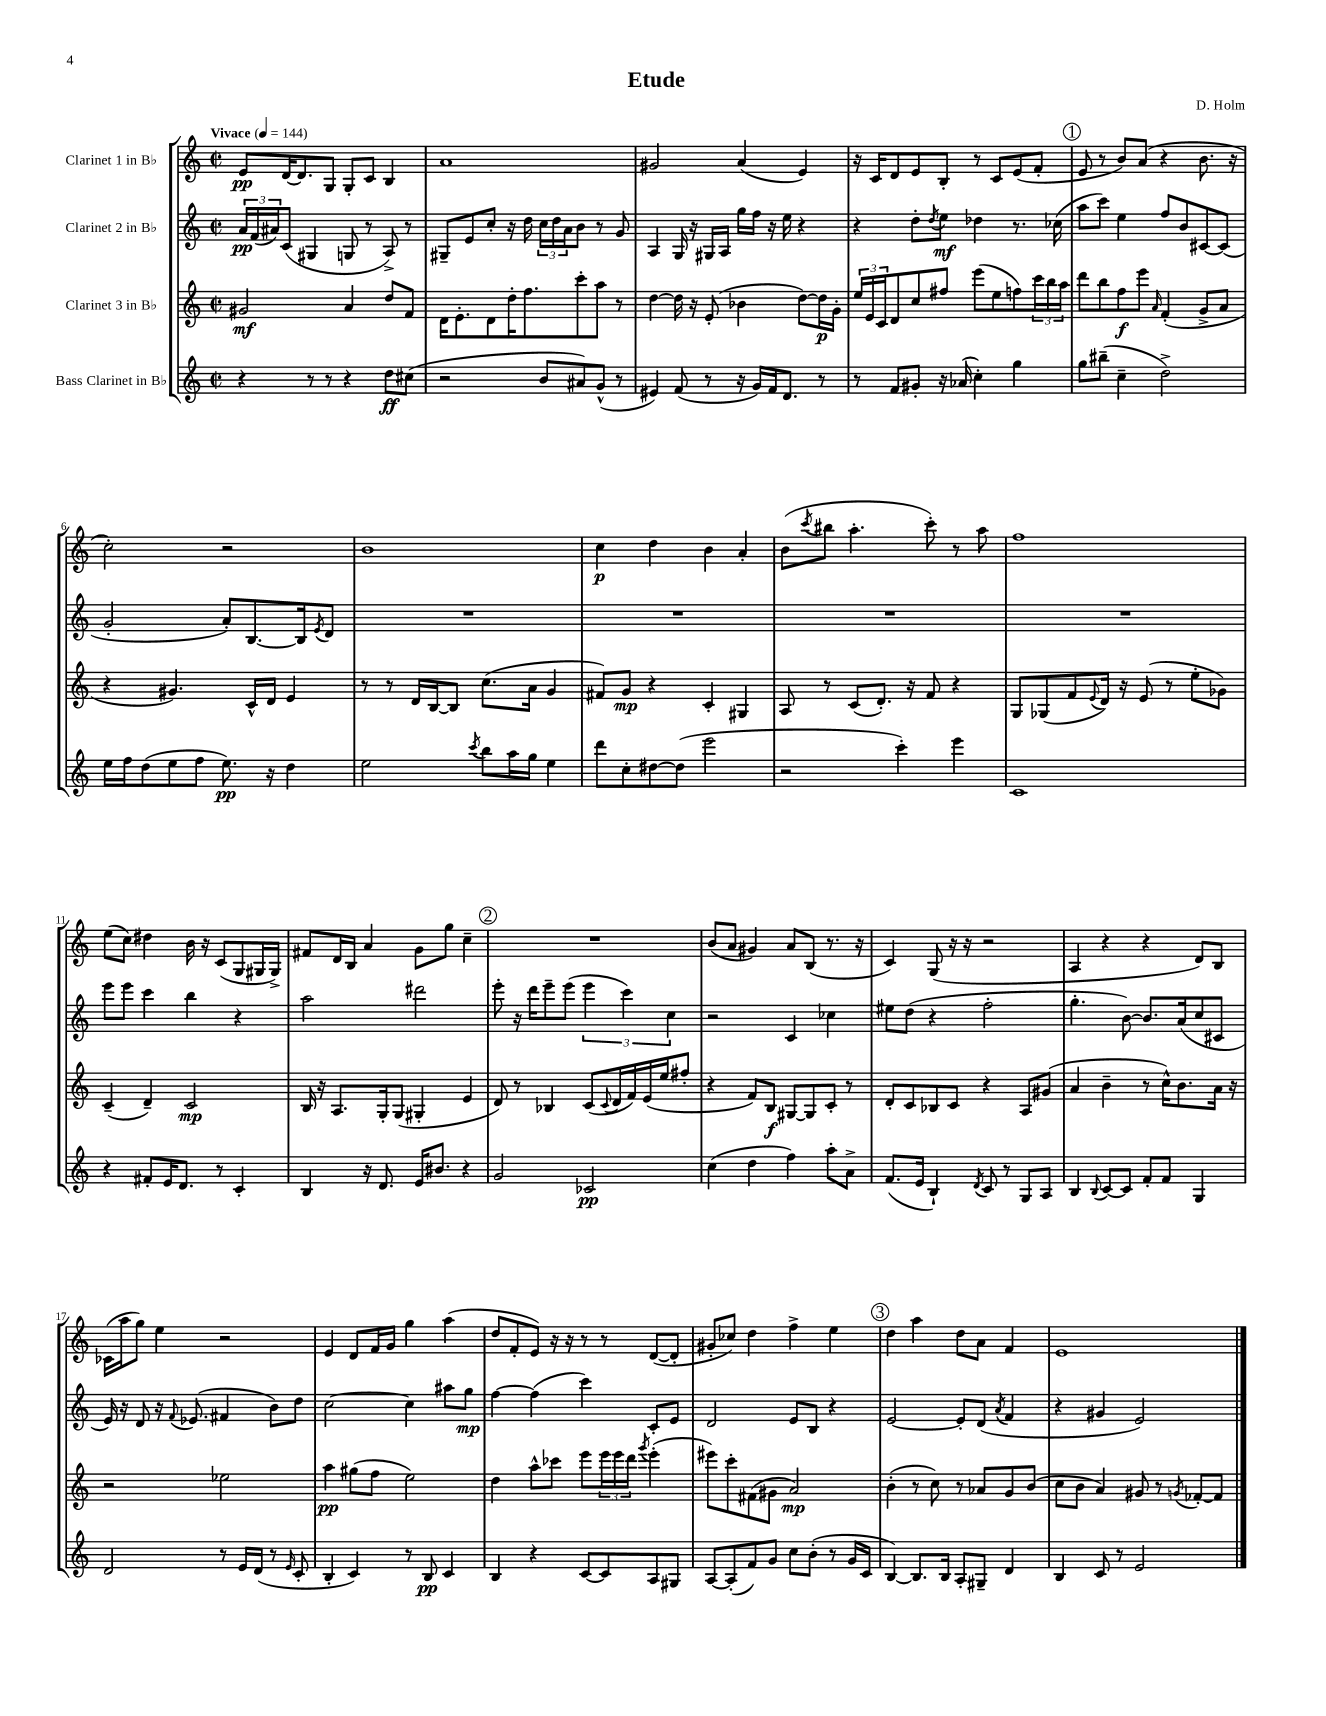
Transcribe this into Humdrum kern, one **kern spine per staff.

**kern	**dynam	**kern	**dynam	**kern	**dynam	**kern	**dynam
*part4	*part4	*part3	*part3	*part2	*part2	*part1	*part1
*staff4	*staff4	*staff3	*staff3	*staff2	*staff2	*staff1	*staff1
*I"Bass Clarinet in B♭	*	*I"Clarinet 3 in B♭	*	*I"Clarinet 2 in B♭	*	*I"Clarinet 1 in B♭	*
*clefG2	*	*clefG2	*	*clefG2	*	*clefG2	*
*k[]	*	*k[]	*	*k[]	*	*k[]	*
*M2/2	*	*M2/2	*	*M2/2	*	*M2/2	*
*met(c|)	*	*met(c|)	*	*met(c|)	*	*met(c|)	*
*MM144	*	*MM144	*	*MM144	*	*MM144	*
=1	=1	=1	=1	=1	=1	=1	=1
!	!	!	!	!	!	!LO:TX:a:B:t=Vivace	!
4r	.	2g#X/	mf	24a/LL	pp	8e/L	pp
.	.	.	.	(24f/	.	.	.
.	.	.	.	24a#X/J)	.	.	.
.	.	.	.	(8c/J	.	[16d/K	.
.	.	.	.	.	.	8.d/]	.
8r	.	.	.	4G#X/	.	.	.
8r	.	.	.	.	.	8G/J	.
4r	.	4a/	.	8Gn/	.	8G'/L	.
.	.	.	.	8r	.	8c/J	.
8dd\L	ff	8dd/L	.	8A^/)	.	4B/	.
(8cc#X\J	.	8f/J	.	8r	.	.	.
=2	=2	=2	=2	=2	=2	=2	=2
2r	.	16d\KL	.	8G#X~/L	.	1a	.
.	.	8.e'\	.	.	.	.	.
.	.	.	.	8e/	.	.	.
.	.	8d\	.	8cc'/J	.	.	.
.	.	16dd'\K	.	16r	.	.	.
.	.	8.ff\	.	16dd\	.	.	.
8b/L	.	.	.	24cc\LL	.	.	.
.	.	.	.	24dd\	.	.	.
.	.	.	.	24a\J	.	.	.
8a#X/)	.	8ccc'\	.	8b\J	.	.	.
(8g^^/J	.	8aa\J	.	8r	.	.	.
8r	.	8r	.	8g/	.	.	.
=3	=3	=3	=3	=3	=3	=3	=3
4e#X/)	.	[4dd\	.	4A/	.	2g#X/	.
(8f/	.	16dd\]	.	16G/	.	.	.
.	.	16r	.	16r	.	.	.
8r	.	(8e'/	.	16G#X/LL	.	.	.
.	.	.	.	16A/JJ	.	.	.
16r	.	4b-X\	.	16gg\LL	.	(4a/	.
16g/LL)	.	.	.	16ff\JJ	.	.	.
16f/J	.	.	.	16r	.	.	.
8.d/J	.	.	.	16ee\	.	.	.
.	.	[8dd\L)	.	4r	.	4e/)	.
8r	.	16dd\L]	p	.	.	.	.
.	.	16g'\JJ	.	.	.	.	.
=4	=4	=4	=4	=4	=4	=4	=4
8r	.	24ee/LL	.	4r	.	16r	.
.	.	24e/	.	.	.	.	.
.	.	.	.	.	.	16c/KL	.
.	.	24c/J	.	.	.	.	.
8f/L	.	8d/	.	.	.	8d/	.
8g#X'/J	.	8cc/	.	8dd'\L	.	8e/	.
.	.	.	.	8qdd/	.	.	.
16r	.	8ff#X/J	.	8ee\J	mf	8B'/J	.
(16a-X/	.	.	.	.	.	.	.
4cc'\)	.	(8eee\L	.	4dd-X\	.	8r	.
.	.	8ee\	.	.	.	8c/L	.
4gg\	.	8ffn\)	.	8.r	.	(8e/	.
.	.	24ccc\L	.	.	.	8f'/J	.
.	.	24bb\	.	.	.	.	.
.	.	.	.	(16cc-X\	.	.	.
.	.	24aa\JJ	.	.	.	.	.
!!LO:REH:place=s1:t=1
=5	=5	=5	=5	=5	=5	=5	=5
8gg\L	.	8ddd\L	.	8aa\L	.	8e/	.
(8bb#X~\J	.	8bb\	.	8ccc\J)	.	8r	.
4cc~\	.	8ff\	f	4ee\	.	8b/L)	.
.	.	8eee\J	.	.	.	(8a/J	.
.	.	16qqa/	.	.	.	.	.
2dd^\)	.	(4f'/	.	8ff/L	.	4r	.
.	.	.	.	8b/	.	.	.
.	.	8g^/L	.	[8c#X/	.	8.b\	.
.	.	8a/J	.	(8c#/J]	.	.	.
.	.	.	.	.	.	16r	.
!!LO:LB:g=z
=6	=6	=6	=6	=6	=6	=6	=6
16ee\LL	.	4r	.	2g'/	.	2cc'\)	.
16ff\J	.	.	.	.	.	.	.
(8dd\	.	.	.	.	.	.	.
8ee\	.	4.g#X/)	.	.	.	.	.
8ff\J	.	.	.	.	.	.	.
8.ee\)	pp	.	.	8a'/L)	.	2r	.
.	.	16c^^/LL	.	[8.B/	.	.	.
16r	.	16d/JJ	.	.	.	.	.
4dd\	.	4e/	.	.	.	.	.
.	.	.	.	16B/k]	.	.	.
.	.	.	.	8qe/	.	.	.
.	.	.	.	8d/J	.	.	.
=7	=7	=7	=7	=7	=7	=7	=7
2ee\	.	8r	.	1r	.	1b	.
.	.	8r	.	.	.	.	.
.	.	16d/LL	.	.	.	.	.
.	.	[16B/J	.	.	.	.	.
.	.	8B/J]	.	.	.	.	.
8qccc/	.	.	.	.	.	.	.
8bb\L	.	(8.cc\L	.	.	.	.	.
16aa\L	.	.	.	.	.	.	.
16gg\JJ	.	16a\Jk	.	.	.	.	.
4ee\	.	4g/	.	.	.	.	.
=8	=8	=8	=8	=8	=8	=8	=8
8ddd\L	.	8f#X/L)	.	1r	.	4cc\	p
8cc'\	.	8g/J	mp	.	.	.	.
[8dd#X\	.	4r	.	.	.	4dd\	.
(8dd#\J]	.	.	.	.	.	.	.
2eee\	.	4c'/	.	.	.	4b\	.
.	.	4G#X/	.	.	.	4a'/	.
=9	=9	=9	=9	=9	=9	=9	=9
2r	.	8A/	.	1r	.	(8b\L	.
.	.	.	.	.	.	8qccc/	.
.	.	8r	.	.	.	8bb#X\J	.
.	.	(8c/L	.	.	.	4.aa'\	.
.	.	8.d'/J)	.	.	.	.	.
4ccc'\)	.	.	.	.	.	.	.
.	.	16r	.	.	.	.	.
.	.	8f/	.	.	.	8ccc'\)	.
4eee\	.	4r	.	.	.	8r	.
.	.	.	.	.	.	8aa\	.
=10	=10	=10	=10	=10	=10	=10	=10
1c	.	8G/L	.	1r	.	1ff	.
.	.	(8G-X/	.	.	.	.	.
.	.	8f/	.	.	.	.	.
.	.	8qqe/	.	.	.	.	.
.	.	16d/Jk)	.	.	.	.	.
.	.	16r	.	.	.	.	.
.	.	(8e/	.	.	.	.	.
.	.	8r	.	.	.	.	.
.	.	8ee'\L	.	.	.	.	.
.	.	8g-X\J)	.	.	.	.	.
!!LO:LB:g=z
=11	=11	=11	=11	=11	=11	=11	=11
4r	.	(4c~/	.	8eee\L	.	(8ee\L	.
.	.	.	.	8eee\J	.	8cc\J)	.
8f#X'/L	.	4d~/)	.	4ccc\	.	4dd#X\	.
16e/K	.	.	.	.	.	.	.
8.d/J	.	.	.	.	.	.	.
.	.	2c/	mp	4bb\	.	16b\	.
.	.	.	.	.	.	16r	.
8r	.	.	.	.	.	(8c/L	.
4c'/	.	.	.	4r	.	8G/	.
.	.	.	.	.	.	16G#X/L	.
.	.	.	.	.	.	16G#^/JJ)	.
=12	=12	=12	=12	=12	=12	=12	=12
4B/	.	16B/	.	2aa\	.	8f#X/L	.
.	.	16r	.	.	.	.	.
.	.	8.A/L	.	.	.	16d/L	.
.	.	.	.	.	.	16B/JJ	.
16r	.	.	.	.	.	4a/	.
8.d/	.	16G'/k	.	.	.	.	.
.	.	(8G/J	.	.	.	.	.
16e/KL	.	4G#X'/	.	2ddd#X\	.	8g\L	.
8.b#X/J	.	.	.	.	.	.	.
.	.	.	.	.	.	8gg\J	.
4r	.	4e/	.	.	.	4cc~\	.
!!LO:REH:place=s1:t=2
=13	=13	=13	=13	=13	=13	=13	=13
2g/	.	8d/)	.	8eee'\	.	1r	.
.	.	8r	.	16r	.	.	.
.	.	.	.	16ddd\KL	.	.	.
.	.	4B-X/	.	8eee~\	.	.	.
.	.	.	.	(8eee\J	.	.	.
2c-X/	pp	(8c/L	.	6eee\	.	.	.
.	.	8qqc/	.	.	.	.	.
.	.	16d/L	.	.	.	.	.
.	.	.	.	6ccc\)	.	.	.
.	.	16f/)	.	.	.	.	.
.	.	(16e/	.	.	.	.	.
.	.	16ee/J	.	.	.	.	.
.	.	.	.	6cc\	.	.	.
.	.	8ff#X'/J	.	.	.	.	.
=14	=14	=14	=14	=14	=14	=14	=14
(4cc\	.	4r	.	2r	.	(8b/L	.
.	.	.	.	.	.	8a/J	.
4dd\	.	8f/L)	.	.	.	4g#X/)	.
.	.	8B/J	f	.	.	.	.
4ff\)	.	[8G#X/L	.	4c/	.	8a/L	.
.	.	8G#/]	.	.	.	(8B/J	.
8aa'\L	.	8c'/J	.	4cc-X\	.	8.r	.
8a^\J	.	8r	.	.	.	.	.
.	.	.	.	.	.	16r	.
=15	=15	=15	=15	=15	=15	=15	=15
(8.f/L	.	8d'/L	.	8ee#X\L	.	4c/)	.
.	.	8c/	.	(8dd\J	.	.	.
16e/Jk	.	.	.	.	.	.	.
4B`/)	.	8B-X/	.	4r	.	(8G/	.
.	.	8c/J	.	.	.	16r	.
.	.	.	.	.	.	16r	.
8qd/	.	.	.	.	.	.	.
8c/	.	4r	.	2ff'\	.	2r	.
8r	.	.	.	.	.	.	.
8G/L	.	8A/L	.	.	.	.	.
8A/J	.	(8g#X/J	.	.	.	.	.
=16	=16	=16	=16	=16	=16	=16	=16
4B/	.	4a/	.	4.gg'\	.	4A/	.
8qqB/	.	.	.	.	.	.	.
[8c/L	.	4b~\	.	.	.	4r	.
8c/J]	.	.	.	[8b\)	.	.	.
8f'/L	.	8r	.	8.b/L]	.	4r	.
8f/J	.	16cc^^\KL)	.	.	.	.	.
.	.	8.b\	.	(16a/k	.	.	.
4G/	.	.	.	8cc/	.	8d/L)	.
.	.	16a\Jk	.	8c#X/J	.	8B/J	.
.	.	16r	.	.	.	.	.
!!LO:LB:g=z
=17	=17	=17	=17	=17	=17	=17	=17
2d/	.	2r	.	16e/)	.	(16c-X\LL	.
.	.	.	.	16r	.	16aa\J	.
.	.	.	.	8d/	.	8gg\J)	.
.	.	.	.	16r	.	4ee\	.
.	.	.	.	8qqf/	.	.	.
.	.	.	.	(8.e-X/	.	.	.
8r	.	2ee-X\	.	4f#X/	.	2r	.
16e/LL	.	.	.	.	.	.	.
(16d/JJ	.	.	.	.	.	.	.
8r	.	.	.	8b\L)	.	.	.
16qqe/	.	.	.	.	.	.	.
8c'/	.	.	.	8dd\J	.	.	.
=18	=18	=18	=18	=18	=18	=18	=18
4B'/	.	4aa\	pp	[2cc\	.	4e/	.
4c/)	.	(8gg#X\L	.	.	.	8d/L	.
.	.	8ff\J	.	.	.	16f/L	.
.	.	.	.	.	.	16g/JJ	.
8r	.	2ee\)	.	4cc\]	.	4gg\	.
8B/	pp	.	.	.	.	.	.
4c/	.	.	.	8aa#X\L	.	(4aa\	.
.	.	.	.	8gg\J	mp	.	.
=19	=19	=19	=19	=19	=19	=19	=19
4B/	.	4dd\	.	[4ff\	.	8dd/L	.
.	.	.	.	.	.	8f'/	.
4r	.	8aa^^\L	.	(4ff\]	.	8e/J)	.
.	.	8ccc-X\J	.	.	.	16r	.
.	.	.	.	.	.	16r	.
[8c/L	.	8eee\L	.	4ccc\)	.	8r	.
8c/]	.	24eee\L	.	.	.	8r	.
.	.	24eee\	.	.	.	.	.
.	.	24ddd\JJ	.	.	.	.	.
.	.	8qggg/	.	.	.	.	.
8A/	.	(4eee'\	.	8c'/L	.	([8d/L	.
8G#X/J	.	.	.	8e/J	.	8d'/J]	.
=20	=20	=20	=20	=20	=20	=20	=20
[8A/L	.	8eee#X\L)	.	2d/	.	8g#X'/L	.
(8A'/]	.	8ccc'\	.	.	.	8cc-X/J)	.
8f/)	.	(8f#X\	.	.	.	4dd\	.
8g/J	.	8g#X\J	.	.	.	.	.
8cc\L	.	2a/)	mp	8e/L	.	4ff^\	.
(8b'\J	.	.	.	8B/J	.	.	.
8r	.	.	.	4r	.	4ee\	.
16g/LL	.	.	.	.	.	.	.
16c/JJ	.	.	.	.	.	.	.
!!LO:REH:place=s1:t=3
=21	=21	=21	=21	=21	=21	=21	=21
[4B/)	.	(4b'\	.	[2e/	.	4dd\	.
8.B/L]	.	8r	.	.	.	4aa\	.
.	.	8cc\)	.	.	.	.	.
16B/Jk	.	.	.	.	.	.	.
8A'/L	.	8r	.	8e'/L]	.	8dd\L	.
8G#X~/J	.	8a-X/L	.	(8d/J	.	8a\J	.
.	.	.	.	8qa/	.	.	.
4d/	.	8g/	.	4f/	.	4f/	.
.	.	(8b/J	.	.	.	.	.
=22	=22	=22	=22	=22	=22	=22	=22
4B/	.	8cc\L	.	4r	.	1e	.
.	.	8b\J	.	.	.	.	.
8c/	.	4a/)	.	4g#X/	.	.	.
8r	.	.	.	.	.	.	.
2e/	.	8g#X/	.	2e/)	.	.	.
.	.	8r	.	.	.	.	.
.	.	8qgn/	.	.	.	.	.
.	.	[8f-X'/L	.	.	.	.	.
.	.	8f-/J]	.	.	.	.	.
==	==	==	==	==	==	==	==
*-	*-	*-	*-	*-	*-	*-	*-
